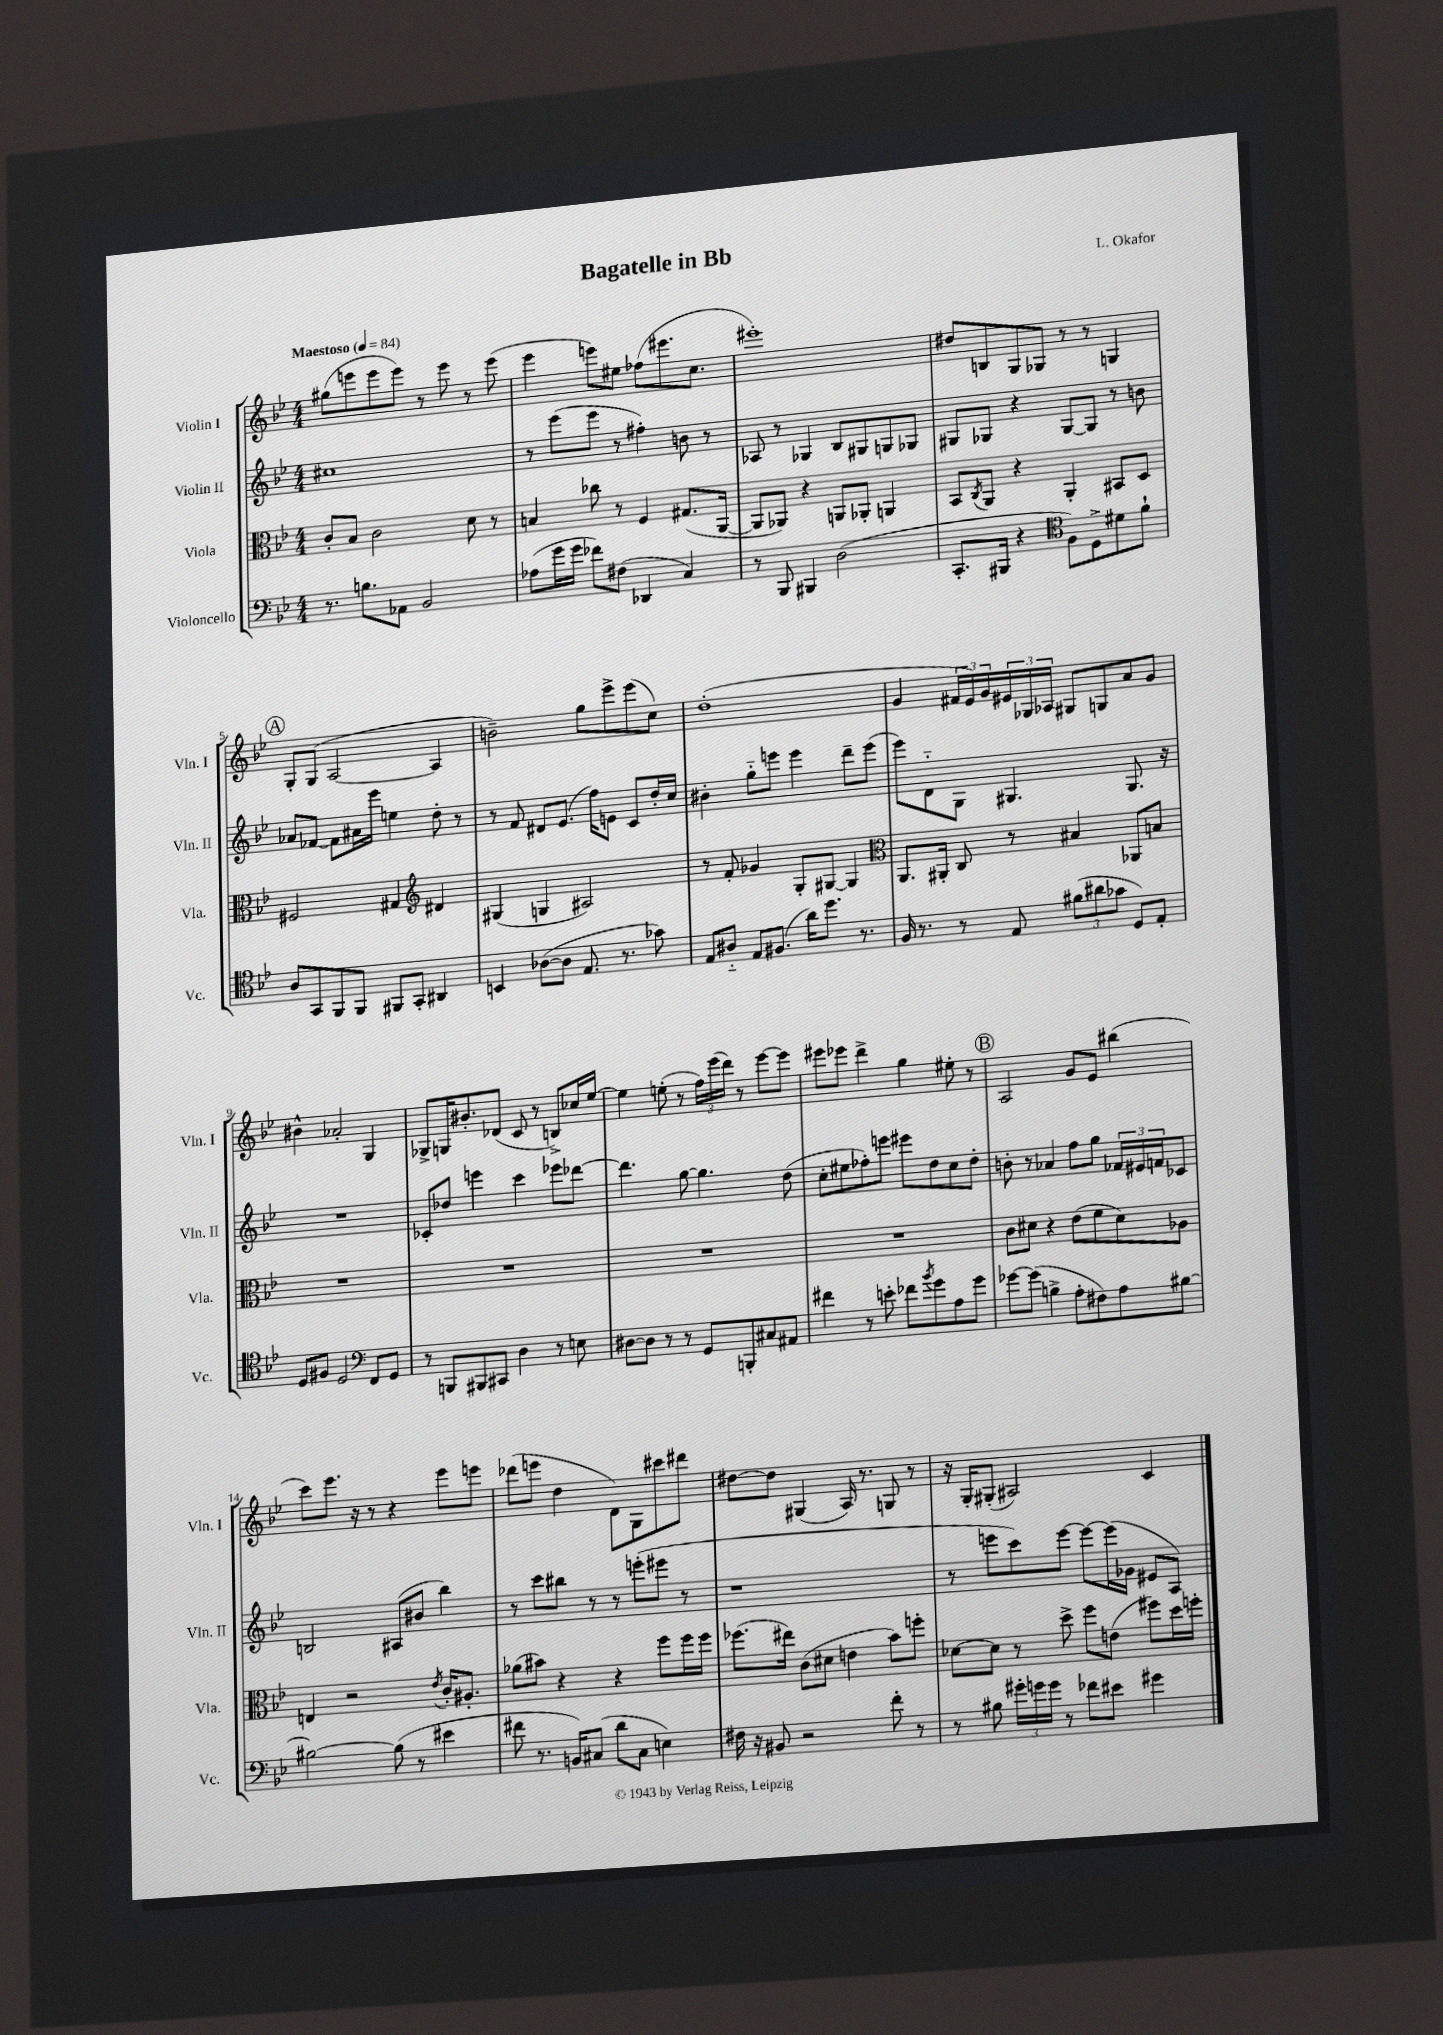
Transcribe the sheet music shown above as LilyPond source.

\header { title = "Bagatelle in Bb" composer = "L. Okafor" }
<<
\new StaffGroup <<
\new Staff = "s0" \with { instrumentName = "Violin I" shortInstrumentName = "Vln. I" } {
    \clef treble \key bes \major \numericTimeSignature \time 4/4 \tempo "Maestoso" 4 = 84
    gis''8( e'''8 e'''8 e'''8) r8 e'''8 r8 e'''8( |
    ees'''4 e'''8) eis''8 fes''8( eis'''8. c''8. |
    eis'''1-.) |
    dis''8 b8 g8 ges8 r8 r8 g4 |
    \mark \markup { \circle "A" } g8-. g8( a2~ a4 |
    b'2--) g''8 ees'''8-> ees'''8( c''8) |
    d''1-.( |
    g'4 \tuplet 3/2 { fis'16 ees'16) g'16 } \tuplet 3/2 { eis'16 ges16 aes16 } gis8 g8 a'8 g'8 |
    bis'4-^ aes'2-. g4 |
    ges8-> g16 bis'8.-. des'8( c'8 r8 b8->) ces''16 ees''16~ |
    ees''4 e''8-.( r8 \tuplet 3/2 { f''16) ees'''16( d'''16) } r8 ees'''8~ ees'''8 |
    eis'''8 ees'''8 d'''4-> g''4 eis''8-. r8 |
    \mark \markup { \circle "B" } a2 g'8 ees'8 bis''4( |
    c'''8) ees'''8. r16 r8 r4 ees'''8 e'''8 |
    des'''8( e'''8 d''4 d'8) g8 cis'''8 dis'''8 |
    dis''8~ dis''8 gis4( a16) r8. g8 r8 |
    r16 g16-. gis8-.( ais2) c'4 \bar "|." |
}
\new Staff = "s1" \with { instrumentName = "Violin II" shortInstrumentName = "Vln. II" } {
    \clef treble \key bes \major \numericTimeSignature \time 4/4
    cis''1 |
    r8 ees'''8( ees'''8 r8 fis''4-.) b'8 r8 |
    aes8 r8 ges4 bes8 gis8 g8 ges8 |
    gis8 ges8 r4 ges8~ ges8 r8 b'8 |
    \mark \markup { \circle "A" } aes'8 fes'8~ fes'8 ais'16 ees'''16 e''4 d''8-. r8 |
    r8 f'8 dis'8 ees'8.( f''16) e'8 c'8 d''16-. c''16 |
    bis'4-. g''8-_ e'''8 e'''4 d'''8-- e'''8( |
    ees'''8) d'8-_ g8 gis4. gis8. r16 |
    R1 |
    ces'8-. des''8 e'''4 c'''4 ees'''8 des'''8~ |
    des'''4. g''8~ g''4. d''8( |
    c''8-. eis''8 fes''8-.) e'''8 eis'''8 d''8 c''8 d''8-. |
    \mark \markup { \circle "B" } b'8-. r8 aes'4 f''8 g''8 \tuplet 3/2 { fes'16 eis'16 f'16 } ces'8 |
    b2 ais8( bis'8 bes''4) |
    r8 c'''8 bis''8 r8 r8 e'''8-.( eis'''8 r8 |
    r1 |
    r8 e'''8 c'''8) e'''8~ e'''8~ e'''16( ges'16 eis'8 a8) \bar "|." |
}
\new Staff = "s2" \with { instrumentName = "Viola" shortInstrumentName = "Vla." } {
    \clef alto \key bes \major \numericTimeSignature \time 4/4
    c'8-. bes8 c'2 d'8 r8 |
    b4 ces''8 r8 f4 gis8.( a,16~ |
    a,8 aes,8) r4 a,8 aes,8-. a,4 |
    bes,8 \acciaccatura { c8 } a,8 r4 a,4-. bis,8 d8 |
    \mark \markup { \circle "A" } fis2 gis4 \clef treble dis'4 |
    gis4( g4 ais2) |
    r8 f'8-. ges'4 g8-. gis8~ gis4 |
    \clef alto a,8. ais,16-. c8 r8 bis4 aes,8 b8 |
    R1 |
    R1 |
    R1 |
    R1 |
    \mark \markup { \circle "B" } c'8 dis'8 r4 ees'8( f'8 dis'8) aes8 |
    e4 r2 \acciaccatura { ees'8 } c'16-. ais8.-. |
    aes'8( bis'8) r4 r4 f''8 f''16 f''16 |
    fes''8.( eis''16) c'8( dis'8 e'4 bes'8) f''8-. |
    des'8~ des'8 r8 d''8-> f''8 e'8( fis''8) d''16 f''16-. \bar "|." |
}
\new Staff = "s3" \with { instrumentName = "Violoncello" shortInstrumentName = "Vc." } {
    \clef bass \key bes \major \numericTimeSignature \time 4/4
    r8. b8. aes,8 bes,2 |
    aes8( g'16 g'16 fes'8) fis8( des,4 c4) |
    r8 bes,,8 bis,,4 d2( |
    c,8.-. bis,,16 r4 \clef tenor f8) d8-> dis'8 f'8-! |
    \mark \markup { \circle "A" } a8 g,8 f,8 f,8 fis,8 g,8-. ais,4 |
    b,4 aes8~( aes8 ees8. r8. ges'8) |
    ees8 ais8-_ ees8 fis8.( a'16) d''8. r8. |
    f16 r8. r8 ees8 \tuplet 3/2 { fis'8( ais'8 ges'8 } d8) ees8-. |
    d8 fis8 d2 \clef bass f,8 g,8 |
    r8 b,,8 bis,,8 cis,8 d4 r8 e8 |
    dis8~ dis8 r8 r8 g,8 b,,8-. cis8 ais,8 |
    fis'4 r8 e'8-. fes'8 \acciaccatura { bes'8 } g'8 a8 g'8 |
    \mark \markup { \circle "B" } ges'8~ ges'8( b4-> a8-. fis8) a8 bis8~ |
    bis2~ bis8( r8 eis'4 |
    fis'8 r8. b,16) cis8( d'8 cis8 e4) |
    fis16 r16 bis,8 r2 f'8-. r8 |
    r8 bis8 \tuplet 3/2 { gis'16-. g'16 g'16 } r8 fes'8 eis'8 gis'4 \bar "|." |
}
>>
>>
